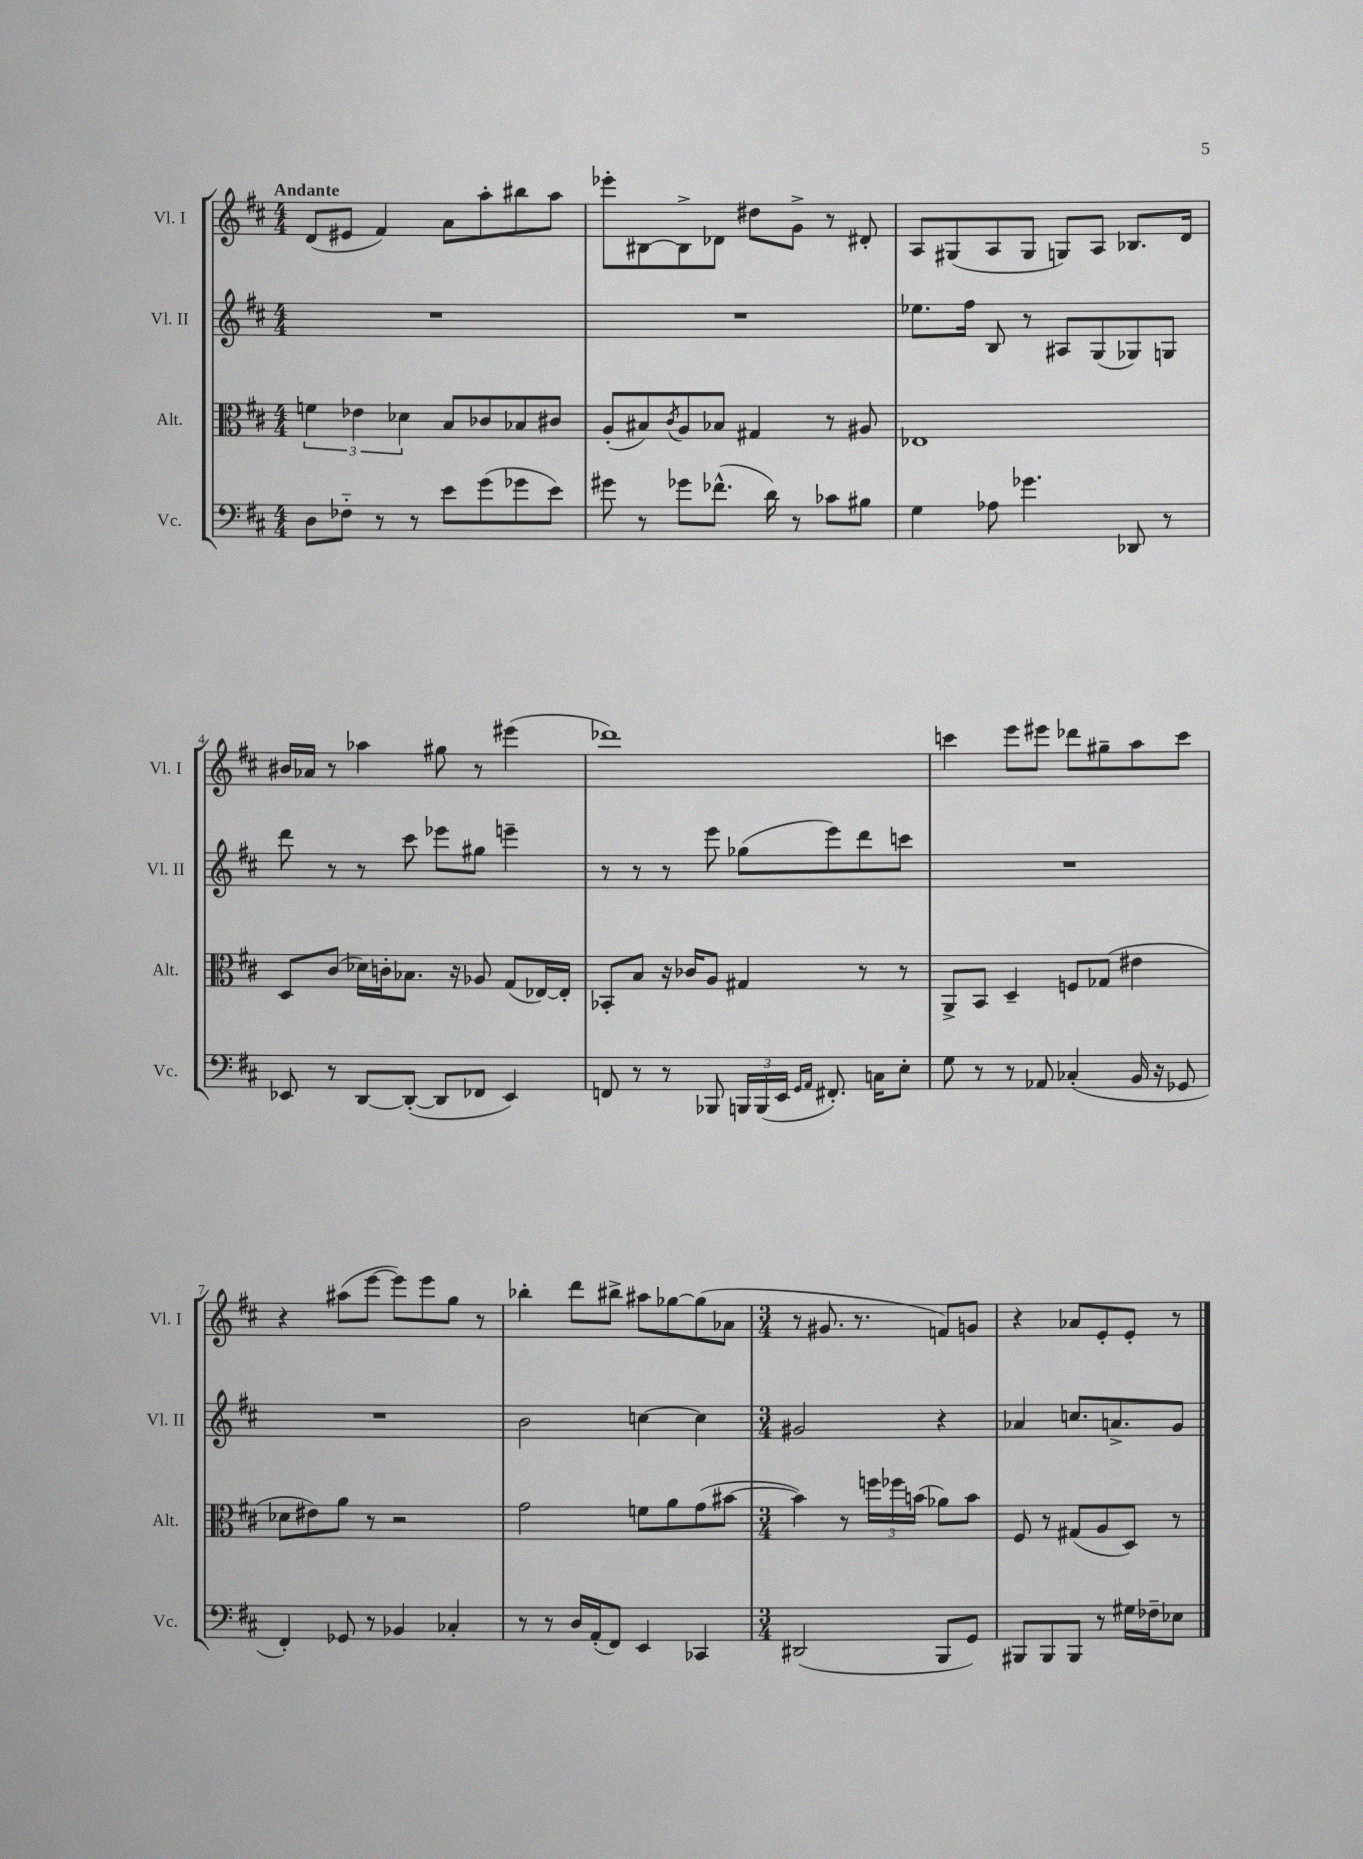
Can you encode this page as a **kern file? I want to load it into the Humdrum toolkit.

**kern	**kern	**kern	**kern
*staff4	*staff3	*staff2	*staff1
*clefF4	*clefC3	*clefG2	*clefG2
*k[f#c#]	*k[f#c#]	*k[f#c#]	*k[f#c#]
*M4/4	*M4/4	*M4/4	*M4/4
8D	6f	1r	(8d
8F-'~	.	.	8e#
.	6e-	.	.
8r	.	.	4f#)
.	6d-	.	.
8r	.	.	.
8e	8B	.	8a
(8g	8c-	.	8aa'
8g-	8B-	.	8bb#
8e)	8c#	.	8aa
=	=	=	=
8g#	(8A'	1r	8eee-'
8r	8B#)	.	[8B#
.	8qc#	.	.
8g-	8A	.	8B#^]
(8.f-^^	8B-	.	8d-
.	4G#	.	8dd#
16d)	.	.	.
8r	.	.	8g^
8c-	8r	.	8r
8B#	8A#	.	8d#'
=	=	=	=
4G	1E-	8.ee-	8A
.	.	.	(8G#
.	.	16ff#	.
8A-	.	8B	8A
4.g-	.	8r	8G#
.	.	8A#	8G)
.	.	(8G	8A
8DD-	.	8G-)	8.B-
8r	.	8G	.
.	.	.	16d
=	=	=	=
8EE-	8D	8ddd	16b#
.	.	.	16a-
8r	(8c#	8r	8r
[8DD	16d-)	8r	4aa-
.	16c'	.	.
(8DD'_	8.B-	8ccc#	.
8DD]	.	8eee-	8gg#
.	16r	.	.
8FF-	8A-	8gg#	8r
4EE-)	(8G	4eee~	(4eee#
.	[16E-)	.	.
.	16E-']	.	.
=	=	=	=
8FF	8BB-'	8r	1ddd-)
8r	8B	8r	.
8r	16r	8r	.
.	16c-	.	.
8BBB-	8A	8eee	.
24BBB	4G#	(8gg-	.
(24BBB	.	.	.
24EE	.	.	.
16qqGG	.	.	.
16qqAA	.	.	.
8.FF#')	.	8eee)	.
.	8r	8ddd	.
16C	.	.	.
8E'	8r	8ccc	.
=	=	=	=
8G	8AA^	1r	4ccc
8r	8BB	.	.
8r	4D~	.	8eee
8AA-	.	.	8eee#
(4C-'	8F	.	8ddd-
.	(8G-	.	8gg#~
16BB	4e#	.	8aa
16r	.	.	.
8GG-	.	.	8ccc
=	=	=	=
4FF#')	8d-	1r	4r
.	8e#)	.	.
8GG-	8a	.	(8aa#
8r	8r	.	[8eee
4BB-	2r	.	8eee])
.	.	.	8eee
4C-'	.	.	8gg
.	.	.	8r
=	=	=	=
8r	2g	2b	4bb-'
8r	.	.	.
16D	.	.	8ddd
(16AA'	.	.	.
8FF#)	.	.	8bb#^
4EE	8f	[4cc	8aa#
.	8a	.	[8gg-
4CC-	(8g	4cc]	(8gg-]
.	[8b#	.	8a-
=	=	=	=
*M3/4	*M3/4	*M3/4	*M3/4
(2DD#	4b#])	2g#	8r
.	.	.	8.g#
.	8r	.	.
.	.	.	8.r
.	24ff	.	.
.	24ff-	.	.
.	(24b	.	.
8BBB	8a-)	4r	8f)
8GG)	8b	.	8g
=	=	=	=
8BBB#	8F#	4a-	4r
8BBB#	8r	.	.
8BBB#	(8G#	8.cc	8a-
8r	8A	.	8e'
.	.	8.a^	.
16G#	8D)	.	8e'
16F-~	.	.	.
8E-	8r	8g	8r
==	==	==	==
*-	*-	*-	*-
